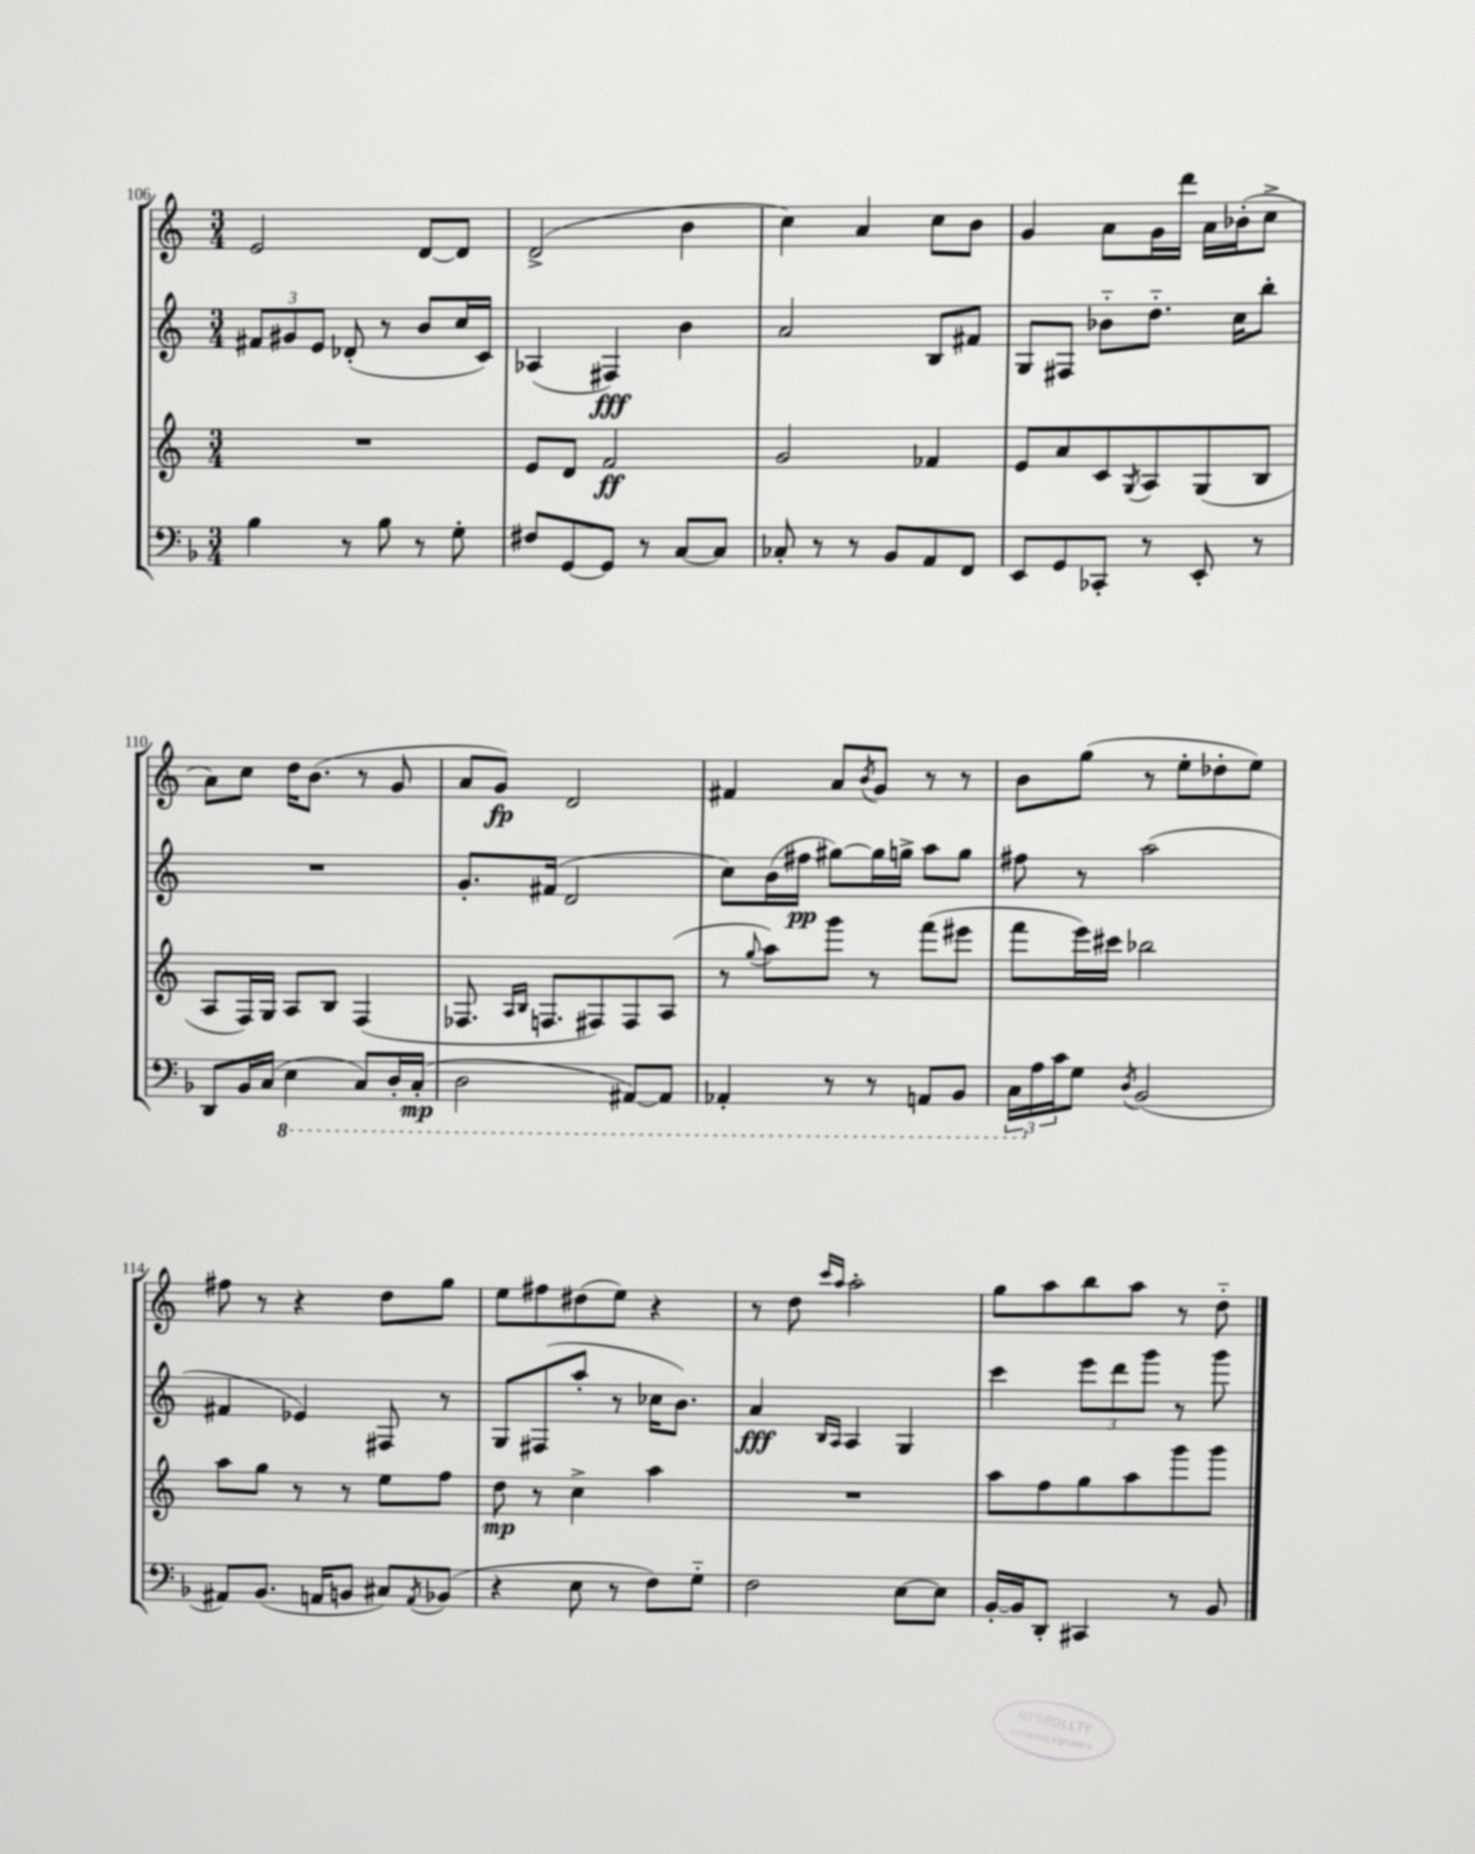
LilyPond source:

<<
\new StaffGroup <<
\new Staff = "s0" {
    \clef treble \key c \major \numericTimeSignature \time 3/4
    e'2 d'8~ d'8 |
    d'2->( b'4 |
    c''4) a'4 c''8 b'8 |
    g'4 a'8 g'16 d'''16 a'16 bes'16-.( c''8-> |
    a'8) c''8 d''16 b'8.( r8 g'8 |
    a'8 g'8\fp) d'2 |
    fis'4 a'8 \acciaccatura { b'8 } g'8 r8 r8 |
    b'8 g''8( r8 e''8-. des''8-. e''8) |
    fis''8 r8 r4 d''8 g''8 |
    e''8 fis''8 dis''8( e''8) r4 |
    r8 d''8 \grace { c'''16 a''16 } a''2-. |
    g''8 a''8 b''8 a''8 r8 d''8-_ \bar "|." |
}
\new Staff = "s1" {
    \clef treble \key c \major \numericTimeSignature \time 3/4
    \tuplet 3/2 { fis'8 gis'8 e'8 } des'8-.( r8 b'8 c''16 c'16) |
    aes4( fis4\fff) b'4 |
    a'2 b8 fis'8 |
    g8 fis8 bes'8-_ d''8.-_ c''16 b''8-. |
    R2. |
    g'8.-. fis'16( d'2 |
    c''8) b'16( fis''16\pp gis''8~) gis''16 g''16-> a''8 g''8 |
    fis''8 r8 a''2( |
    fis'4 ees'4) fis8 r8 |
    g8 fis8( a''8-. r8 ces''16 b'8.) |
    a'4\fff \grace { b16 a16 } a4 g4 |
    c'''4 \tuplet 3/2 { e'''8 d'''8 g'''8 } r8 g'''8 \bar "|." |
}
\new Staff = "s2" {
    \clef treble \key c \major \numericTimeSignature \time 3/4
    R2. |
    e'8 d'8 f'2\ff |
    g'2 fes'4 |
    e'8 a'8 c'8 \acciaccatura { g8 } a8 g8( b8 |
    a8 f16) g16 a8 b8 f4( |
    fes8. \grace { a16 b16 } f8. fis8) fis8 a8( |
    r8 \appoggiatura { g''8 } a''8) g'''8 r8 f'''8( eis'''8 |
    f'''8 e'''16) cis'''16 bes''2 |
    a''8 g''8 r8 r8 e''8 f''8 |
    d''8\mp r8 c''4-> a''4 |
    R2. |
    a''8 f''8 g''8 a''8 g'''8 g'''8 \bar "|." |
}
\new Staff = "s3" {
    \clef bass \key f \major \numericTimeSignature \time 3/4
    bes4 r8 bes8 r8 g8-. |
    fis8 g,8~ g,8 r8 c8~ c8 |
    ces8-. r8 r8 bes,8 a,8 f,8 |
    e,8 g,8 ces,8-. r8 e,8-. r8 |
    d,8 bes,16 c16( \ottava #-1 e,4 c,8) d,16-. c,16-.\mp( |
    d,2 ais,,8~) ais,,8 |
    aes,,4-. r8 r8 a,,8 bes,,8 |
    \tuplet 3/2 { c,16 \ottava #0 a16 c'16 } g8 \acciaccatura { d8 } bes,2( |
    ais,8) bes,8.( a,16 b,8 cis8) \acciaccatura { a,8 } bes,8( |
    r4 e8 r8 f8) g8-_ |
    f2 e8~ e8 |
    bes,16~-. bes,16 d,8-. cis,4 r8 bes,8 \bar "|." |
}
>>
>>
\layout { \context { \Score currentBarNumber = #106 } }
